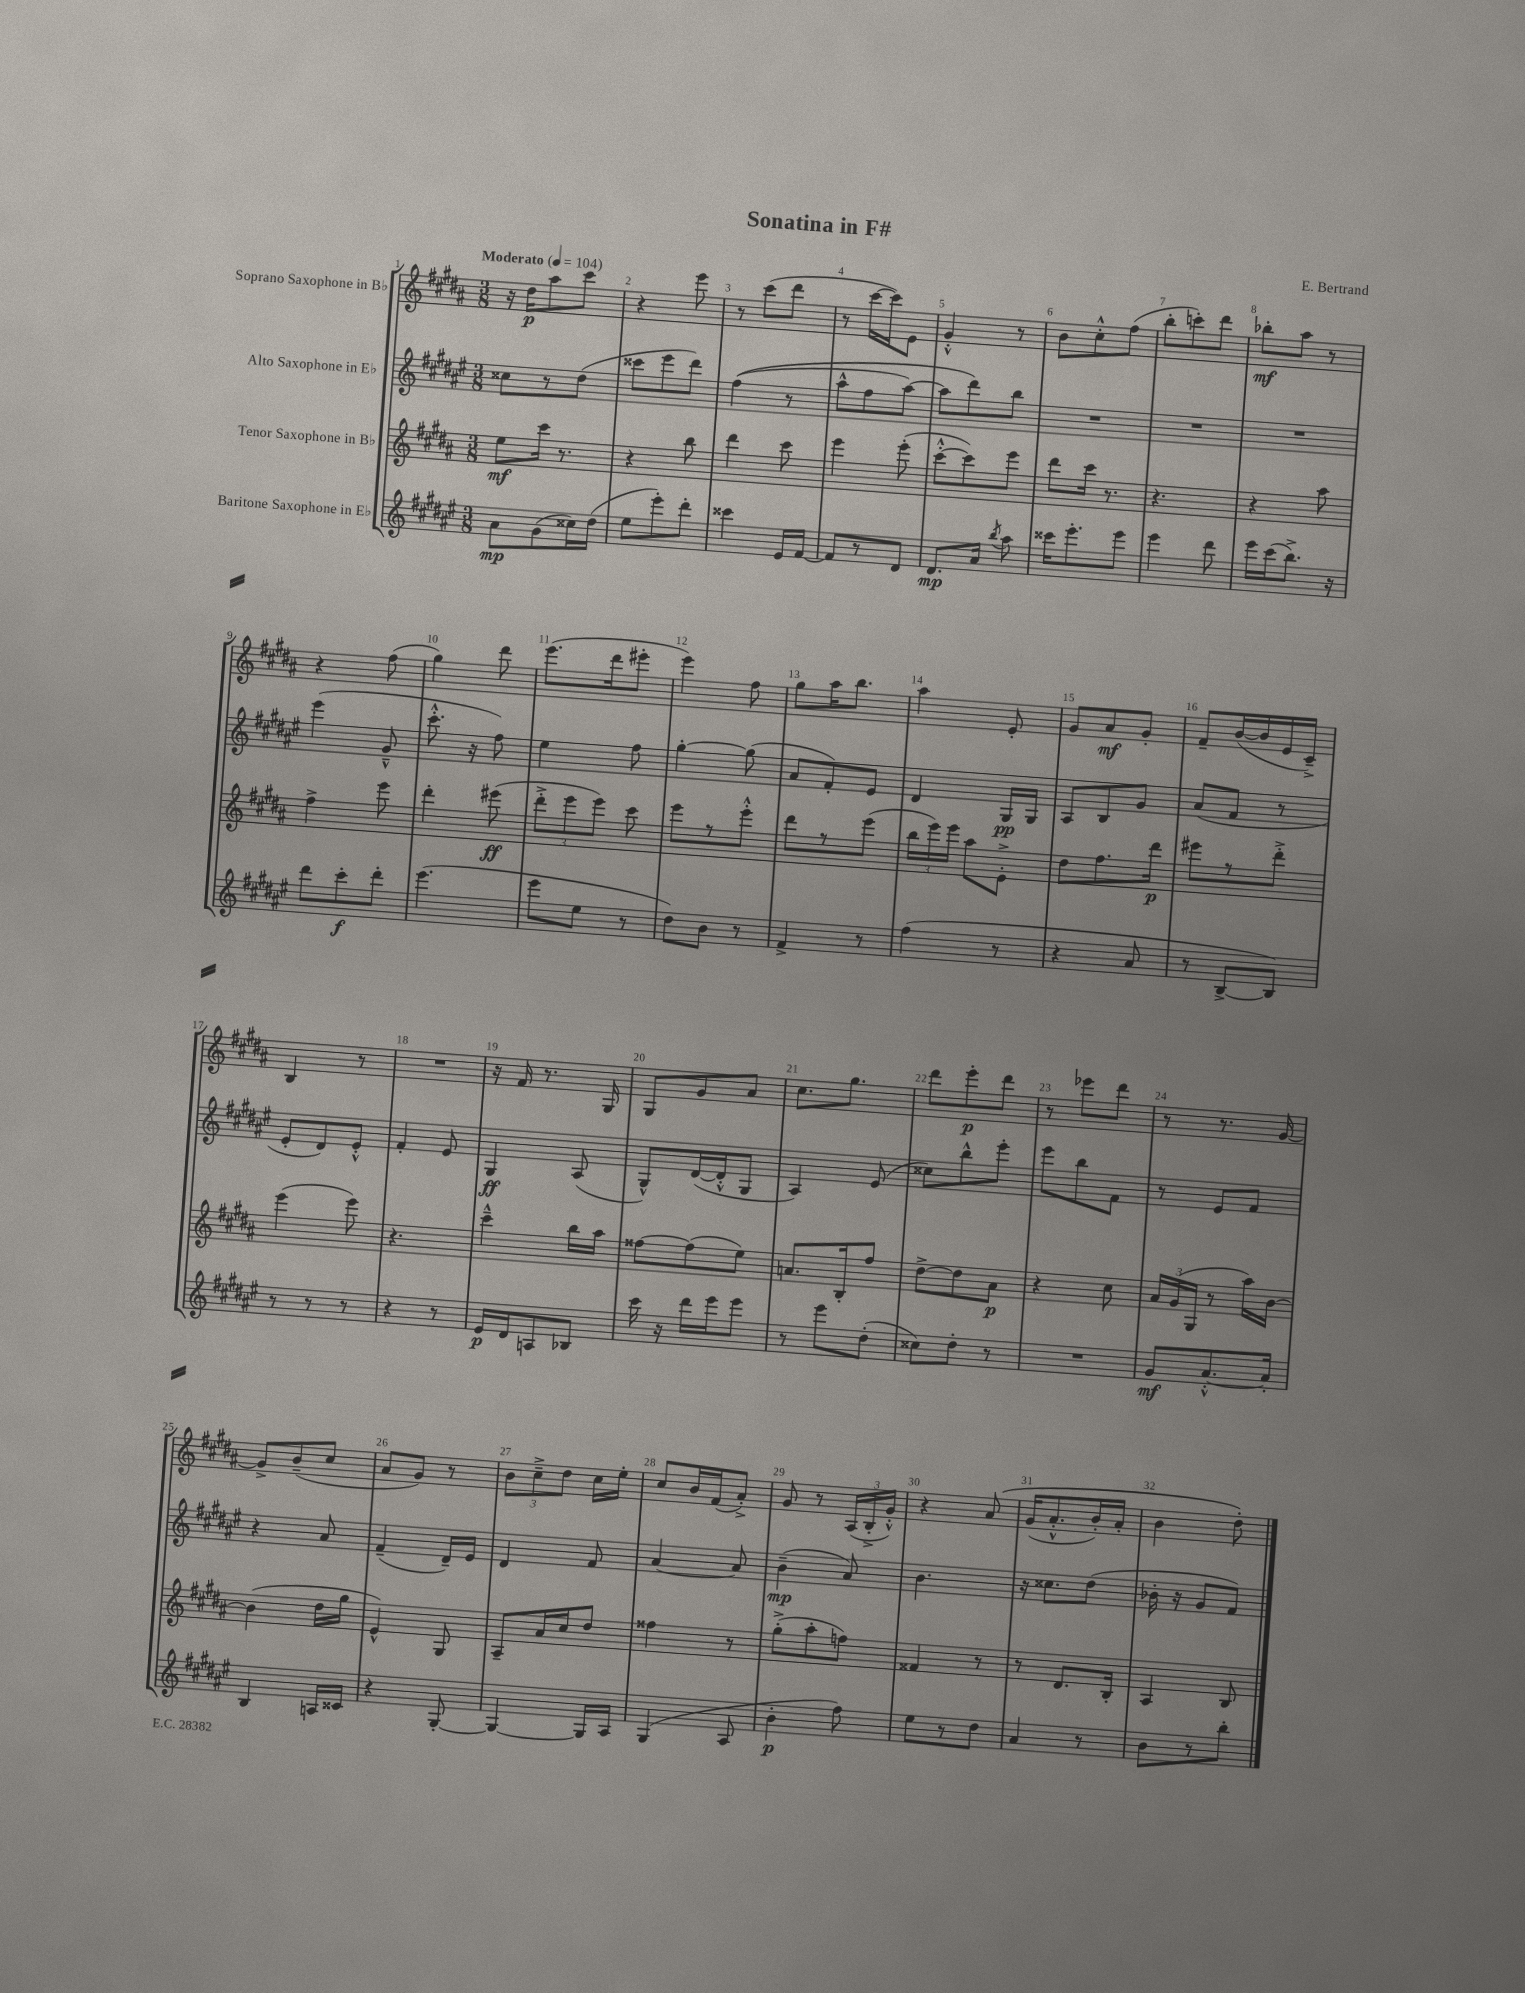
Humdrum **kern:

**kern	**dynam	**kern	**dynam	**kern	**dynam	**kern	**dynam
*part4	*part4	*part3	*part3	*part2	*part2	*part1	*part1
*staff4	*staff4	*staff3	*staff3	*staff2	*staff2	*staff1	*staff1
*I"Baritone Saxophone in E♭	*	*I"Tenor Saxophone in B♭	*	*I"Alto Saxophone in E♭	*	*I"Soprano Saxophone in B♭	*
*clefG2	*	*clefG2	*	*clefG2	*	*clefG2	*
*k[f#c#g#d#a#e#]	*	*k[f#c#g#d#a#]	*	*k[f#c#g#d#a#e#]	*	*k[f#c#g#d#a#]	*
*M3/8	*	*M3/8	*	*M3/8	*	*M3/8	*
*MM104	*	*MM104	*	*MM104	*	*MM104	*
=1	=1	=1	=1	=1	=1	=1	=1
!	!	!	!	!	!	!LO:TX:a:B:t=Moderato	!
8a#\L	mp	8ee\L	mf	8cc##X\L	.	16r	.
.	.	.	.	.	.	16dd#\KL	p
(8g#\	.	16ccc#\Jk	.	8r	.	8aa#\	.
.	.	8.r	.	.	.	.	.
16cc##X\L)	.	.	.	(8dd#\J	.	8ccc#\J	.
(16dd#\JJ	.	.	.	.	.	.	.
=2	=2	=2	=2	=2	=2	=2	=2
8ee#\L	.	4r	.	8ccc##X\L	.	4r	.
8eee#'\)	.	.	.	8eee#\	.	.	.
8ddd#'\J	.	8bb\	.	8ddd#\J)	.	8eee\	.
=3	=3	=3	=3	=3	=3	=3	=3
4ccc##X\	.	4ddd#\	.	((4ff#\	.	8r	.
.	.	.	.	.	.	(8ccc#\L	.
16e#/LL	.	8ccc#\	.	8r	.	8ddd#\J	.
[16f#/JJ	.	.	.	.	.	.	.
=4	=4	=4	=4	=4	=4	=4	=4
8f#/L]	.	4eee\	.	8aa#^^\L	.	8r	.
8r	.	.	.	8ff#\	.	[16ccc#\LL	.
.	.	.	.	.	.	16ccc#\J])	.
8d#/J	.	(8eee'\	.	[8aa#\J)	.	8e\J	.
=5	=5	=5	=5	=5	=5	=5	=5
8.d#/L	mp	[8ccc#'^^\L	.	8aa#\L]	.	4g#'^^/	.
.	.	8ccc#\])	.	8ddd#\)	.	.	.
16a#/Jk	.	.	.	.	.	.	.
8qbb/	.	.	.	.	.	.	.
8aa#\	.	8eee\J	.	8bb\J	.	8r	.
=6	=6	=6	=6	=6	=6	=6	=6
16ccc##X\KL	.	8ddd#\L	.	4.r	.	8b\L	.
8.eee#'\	.	.	.	.	.	.	.
.	.	16ccc#\Jk	.	.	.	8cc#'^^\	.
.	.	8.r	.	.	.	.	.
8eee#\J	.	.	.	.	.	(8ff#\J	.
=7	=7	=7	=7	=7	=7	=7	=7
4eee#\	.	4.r	.	4.r	.	8bb'\L	.
.	.	.	.	.	.	8cccn'\)	.
8ddd#\	.	.	.	.	.	8ddd#\J	.
=8	=8	=8	=8	=8	=8	=8	=8
16eee#\LL	.	4r	.	4.r	.	8bb-X'\L	mf
(16ccc#\J	.	.	.	.	.	.	.
8.bb^\J)	.	.	.	.	.	8aa#\J	.
.	.	8aa#\	.	.	.	8r	.
16r	.	.	.	.	.	.	.
!!LO:LB:g=z
=9	=9	=9	=9	=9	=9	=9	=9
8ddd#\L	.	4ff#^\	.	(4eee#\	.	4r	.
8ccc#'\	f	.	.	.	.	.	.
8ddd#'\J	.	8eee\	.	8g#~^^/	.	(8ff#\	.
=10	=10	=10	=10	=10	=10	=10	=10
(4.eee#\	.	4ddd#'\	.	8.ccc#'^^\	.	4gg#\)	.
.	.	.	.	16r	.	.	.
.	.	(8eee#X\	ff	8ff#\)	.	8ddd#\	.
=11	=11	=11	=11	=11	=11	=11	=11
8eee#\L	.	12ddd#'^\L	.	4ee#\	.	(8.eee\L	.
.	.	12eee\	.	.	.	.	.
8ee#\J	.	.	.	.	.	.	.
.	.	12eee\J)	.	.	.	.	.
.	.	.	.	.	.	16ddd#\k	.
8r	.	8ccc#\	.	8ff#\	.	8eee#X'\J	.
=12	=12	=12	=12	=12	=12	=12	=12
8dd#\L)	.	8eee\L	.	[4gg#'\	.	4eee\)	.
8b\J	.	8r	.	.	.	.	.
8r	.	8eee'^^\J	.	(8gg#\]	.	8ff#\	.
=13	=13	=13	=13	=13	=13	=13	=13
4f#^/	.	8ddd#\L	.	8a#/L	.	8gg#\L	.
.	.	8r	.	8f#'/)	.	16aa#\K	.
.	.	.	.	.	.	8.bb\J	.
8r	.	(8eee\J	.	8e#/J	.	.	.
=14	=14	=14	=14	=14	=14	=14	=14
(4ff#\	.	24bb\LL	.	4d#/	.	4aa#\	.
.	.	24eee\)	.	.	.	.	.
.	.	24eee\JJ	.	.	.	.	.
.	.	8aa#\L	.	.	.	.	.
8r	.	8e'^\J	.	16G#/LL	pp	8e'/	.
.	.	.	.	16G#/JJ	.	.	.
=15	=15	=15	=15	=15	=15	=15	=15
4r	.	8dd#\L	.	8A#/L	.	8g#/L	.
.	.	8.ff#\	.	8B/	.	8a#/	mf
8a#/	.	.	.	8g#/J	.	8g#'/J	.
.	.	16ddd#\Jk	p	.	.	.	.
=16	=16	=16	=16	=16	=16	=16	=16
8r	.	8eee#X\L	.	(8a#/L	.	8f#~/L	.
[8B^/L	.	8r	.	8f#/J	.	([16b/L	.
.	.	.	.	.	.	16b/]	.
8B/J])	.	8ddd#'^\J	.	8r	.	16e/	.
.	.	.	.	.	.	16c#~^/JJ)	.
!!LO:LB:g=z
=17	=17	=17	=17	=17	=17	=17	=17
8r	.	(4eee\	.	8e#'/L	.	4B/	.
8r	.	.	.	8d#/)	.	.	.
8r	.	8eee\)	.	8e#'^^/J	.	8r	.
=18	=18	=18	=18	=18	=18	=18	=18
4r	.	4.r	.	4f#'/	.	4.r	.
8r	.	.	.	8e#/	.	.	.
=19	=19	=19	=19	=19	=19	=19	=19
16e#/LL	p	4ccc#~^^\	.	4G#/	ff	16r	.
16d#/J	.	.	.	.	.	16f#/	.
8An/	.	.	.	.	.	8.r	.
8B-X/J	.	16bb\LL	.	(8A#/	.	.	.
.	.	16aa#\JJ	.	.	.	16G#/	.
=20	=20	=20	=20	=20	=20	=20	=20
16ccc#\	.	[8ff##X\L	.	8G#^^/L)	.	8G#/L	.
16r	.	.	.	.	.	.	.
16ddd#\LL	.	(8ff##\]	.	([16d#/L	.	8g#/	.
16eee#\J	.	.	.	16d#'^^/J]	.	.	.
8eee#\J	.	8ee\J)	.	8G#/J	.	8a#/J	.
=21	=21	=21	=21	=21	=21	=21	=21
8r	.	8.an/L	.	4A#/)	.	8.cc#\L	.
8eee#\L	.	.	.	.	.	.	.
.	.	16B'/k	.	.	.	8.gg#\J	.
(8dd#'\J	.	8ff#/J	.	(8e#/	.	.	.
=22	=22	=22	=22	=22	=22	=22	=22
8cc##X\L)	.	[8dd#^\L	.	8cc##X\L)	.	8ddd#\L	.
8dd#'\J	.	8dd#\]	.	8bb^^\	.	8eee'\	p
8r	.	8a#\J	p	8eee#'\J	.	8ddd#\J	.
=23	=23	=23	=23	=23	=23	=23	=23
4.r	.	4r	.	8eee#\L	.	8r	.
.	.	.	.	8bb\	.	8eee-X\L	.
.	.	8cc#\	.	8f#\J	.	8ddd#\J	.
=24	=24	=24	=24	=24	=24	=24	=24
8g#/L	mf	24a#/LL	.	8r	.	8r	.
.	.	(24g#/	.	.	.	.	.
.	.	24G#/JJ	.	.	.	.	.
[8.a#'^^/	.	8r	.	8e#/L	.	8.r	.
.	.	16aa#\LL)	.	8f#/J	.	.	.
16a#'/Jk]	.	[16b\JJ	.	.	.	[16g#/	.
!!LO:LB:g=z
=25	=25	=25	=25	=25	=25	=25	=25
4B/	.	(4b\]	.	4r	.	8g#^/L]	.
.	.	.	.	.	.	(8b~/	.
16An/LL	.	16dd#\LL	.	8a#/	.	8cc#/J	.
16c##X/JJ	.	16gg#\JJ	.	.	.	.	.
=26	=26	=26	=26	=26	=26	=26	=26
4r	.	4e^^/)	.	(4f#~/	.	8a#/L	.
.	.	.	.	.	.	8g#/J)	.
[8G#'/	.	8G#/	.	16d#~/LL)	.	8r	.
.	.	.	.	16e#/JJ	.	.	.
=27	=27	=27	=27	=27	=27	=27	=27
4G#/_	.	8A#~/L	.	4d#/	.	12b\L	.
.	.	.	.	.	.	12cc#~^\	.
.	.	16a#/L	.	.	.	.	.
.	.	.	.	.	.	12dd#\J	.
.	.	16cc#/J	.	.	.	.	.
16G#/LL]	.	8dd#/J	.	8f#/	.	16cc#\LL	.
16A#/JJ	.	.	.	.	.	16ee'\JJ	.
=28	=28	=28	=28	=28	=28	=28	=28
(4G#/	.	4ff##X\	.	[4a#/	.	8cc#/L	.
.	.	.	.	.	.	16b/L	.
.	.	.	.	.	.	(16f#/J	.
8A#/	.	8r	.	8a#/]	.	8a#'^/J)	.
=29	=29	=29	=29	=29	=29	=29	=29
4b'\	p	(8gg#'^\L	.	(4b~\	mp	8g#/	.
.	.	8aa#'\	.	.	.	8r	.
8ff#\)	.	8ffn\J)	.	8a#/)	.	(24A#/LL	.
.	.	.	.	.	.	24B'^/	.
.	.	.	.	.	.	24g#'^^/JJ)	.
=30	=30	=30	=30	=30	=30	=30	=30
8ee#\L	.	4f##X/	.	4.b\	.	4r	.
8r	.	.	.	.	.	.	.
8dd#\J	.	8r	.	.	.	(8a#/	.
=31	=31	=31	=31	=31	=31	=31	=31
4a#/	.	8r	.	16r	.	(16g#/KL	.
.	.	.	.	8.cc##X\L	.	8.a#'^^/	.
.	.	8.d#/L	.	.	.	.	.
8r	.	.	.	(8dd#\J	.	16b'/L)	.
.	.	16B'/Jk	.	.	.	16a#'/JJ	.
=32	=32	=32	=32	=32	=32	=32	=32
8b\L	.	4A#/	.	16b-X'\	.	4b\	.
.	.	.	.	16r	.	.	.
8r	.	.	.	8g#/L	.	.	.
8bb'\J	.	8B/	.	8f#/J)	.	8dd#'\)	.
==	==	==	==	==	==	==	==
*-	*-	*-	*-	*-	*-	*-	*-
